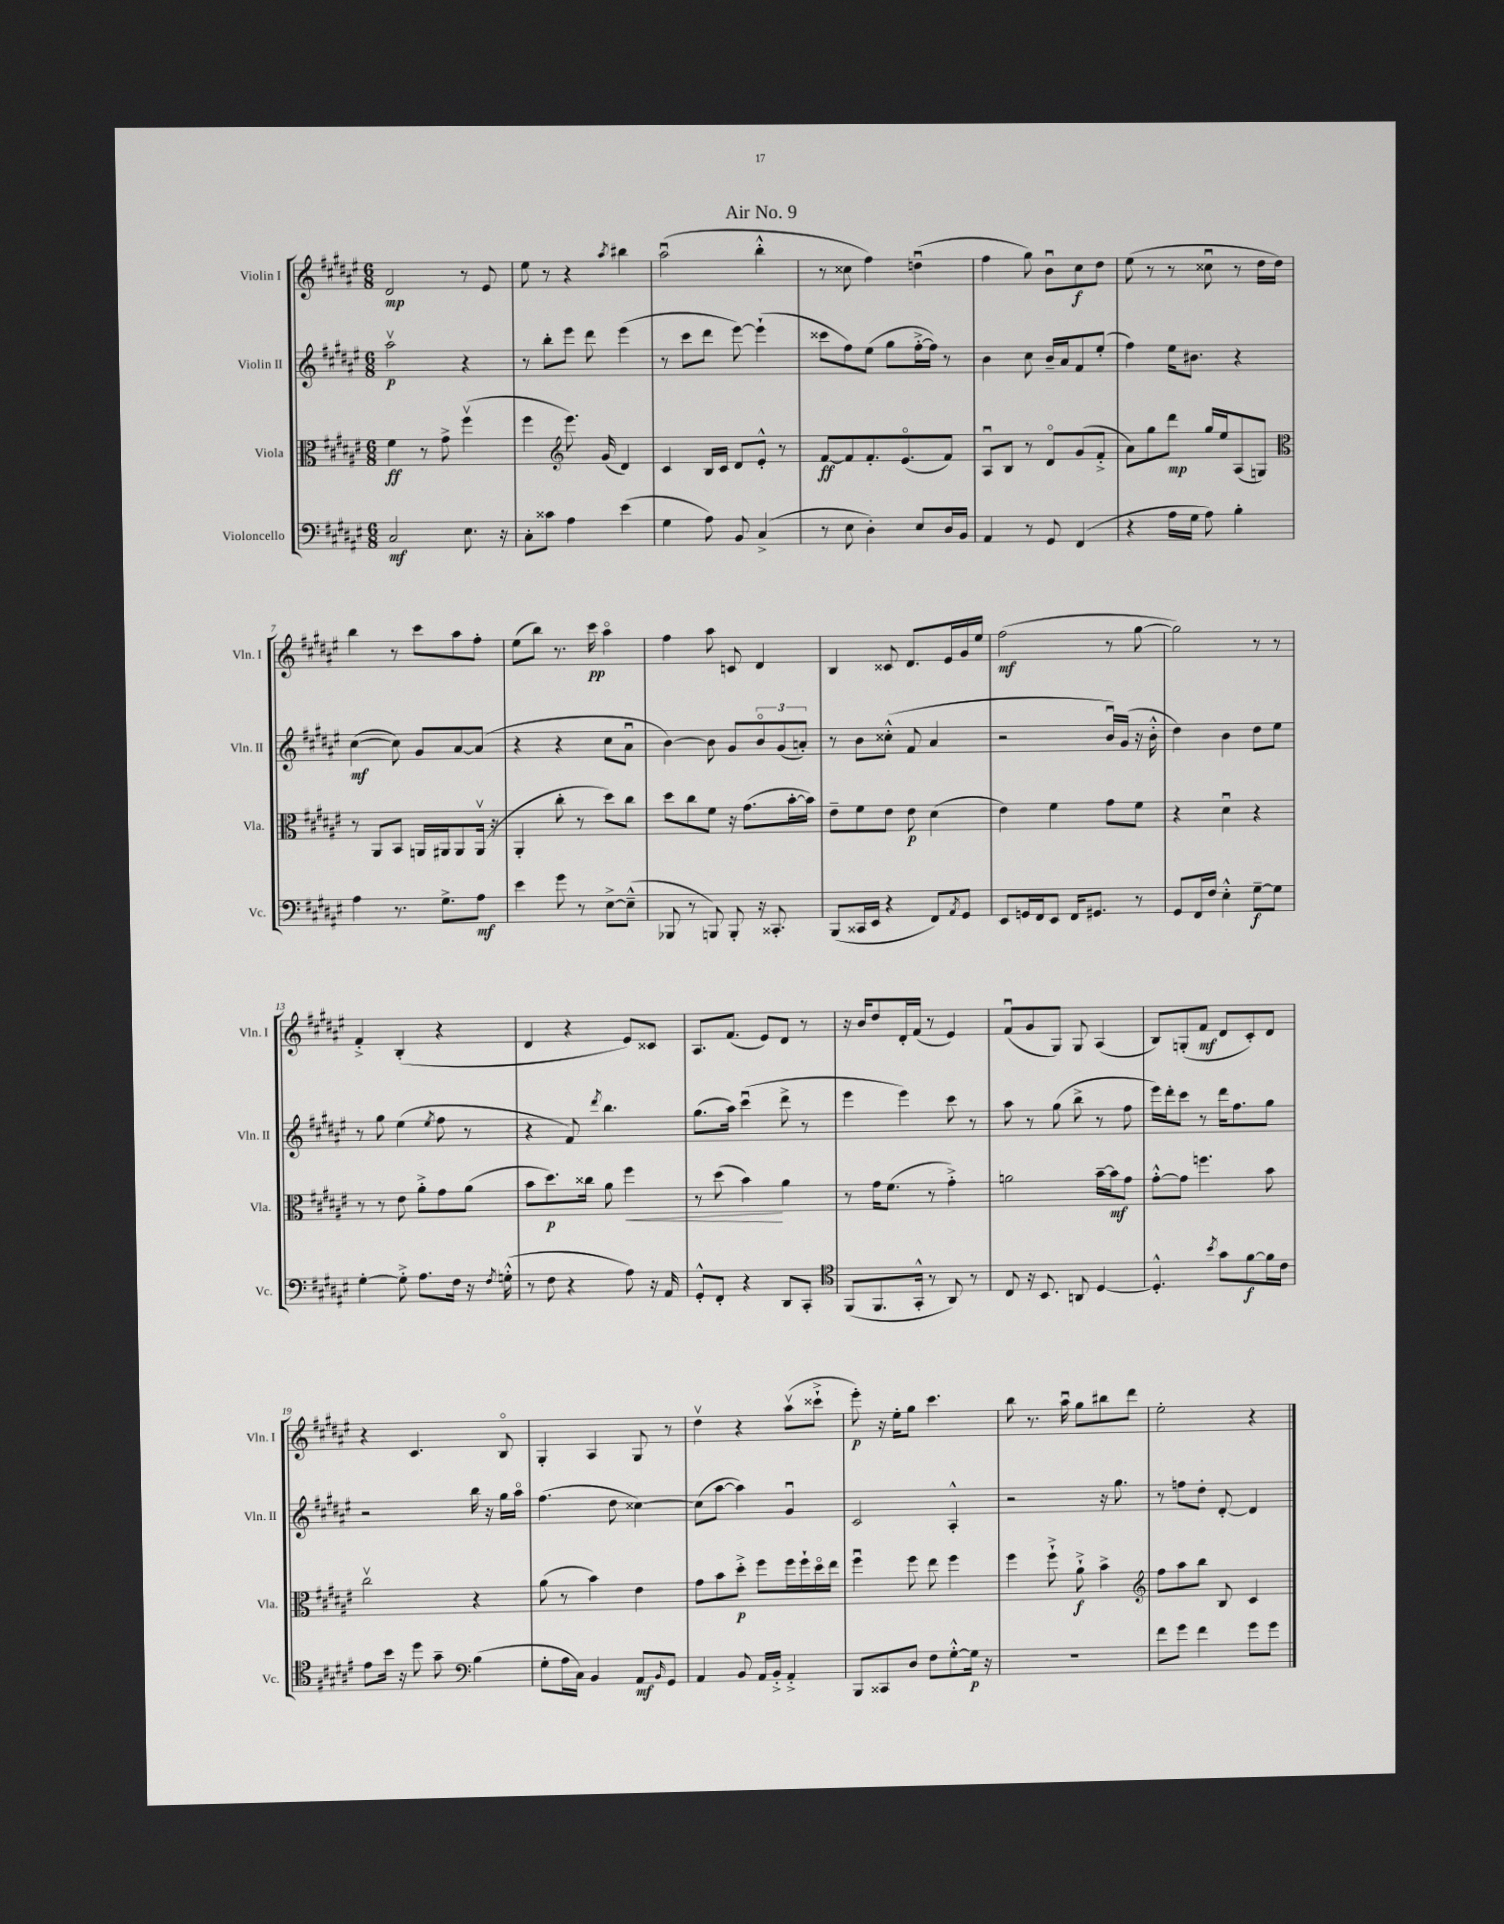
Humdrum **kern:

**kern	**kern	**kern	**kern
*staff4	*staff3	*staff2	*staff1
*clefF4	*clefC3	*clefG2	*clefG2
*k[f#c#g#d#a#e#]	*k[f#c#g#d#a#e#]	*k[f#c#g#d#a#e#]	*k[f#c#g#d#a#e#]
*M6/8	*M6/8	*M6/8	*M6/8
2C#	4f#	2aa#v	2d#
.	8r	.	.
.	8g#^	.	.
8.E#	(4ff#v	4r	8r
.	.	.	8e#
16r	.	.	.
=	=	=	=
8C#'	4ff#	8r	8ee#
8c##	.	8bb'	8r
*	*clefG2	*	*
4A#	8.eee#)	8eee#	4r
.	.	8ddd#	.
.	(16g#	.	.
.	.	.	8qaa#
(4e#	4d#)	(4eee#	4bb#
=	=	=	=
4G#	4c#	8r	(2aa#u
.	.	8ccc#	.
8A#)	16B	8ddd#	.
.	16c#	.	.
8BB	8d#	[8eee#)	.
(4C#^	8e#'^^	(4eee#`]	4bb'^^
.	8r	.	.
=	=	=	=
8r	[8f#	8ccc##	8r
8E#	8f#]	8ff#)	8cc##
4D#')	8.f#'	(8ee#	4ff#)
.	.	8gg#	.
.	(8.e#o	.	.
8E#	.	[16ff#'^	(4ddu
.	.	16ff#])	.
16D#	8f#)	8r	.
16BB	.	.	.
=	=	=	=
4AA#	8A#u	4b	4ff#
.	8B	.	.
8r	8r	8cc#	8gg#)
8GG#	8d#o	16b~	8bu
.	.	16a#	.
(4FF#	(8g#	8f#	8cc#
.	8f#'^	(8ee#'	8dd#
=	=	=	=
4r	8a#)	4ff#)	(8ee#
.	8gg#	.	8r
16A#	8ddd#	16ee#	8r
16G#	.	8.b#	.
8A#)	16gg#	.	8cc##u
.	16ee#	.	.
4B'	(8A#	4r	8r
.	8G)	.	16dd#
.	.	.	16dd#)
=	=	=	=
*	*clefC3	*	*
4A#	8r	([4cc#	4bb
.	8AA#	.	.
8.r	8BB	8cc#])	8r
.	16AA	8g#	8ccc#
8.G#^	16AA#	.	.
.	8AA#	[8a#	8aa#
8A#	(16AA#v	(8a#]	8ff#'
.	16r	.	.
=	=	=	=
4e#	4AA#'	4r	(8ee#
.	.	.	8bb)
8g#	8cc#'	4r	8.r
8r	8r	.	.
.	.	.	16ccc#
[8E#^	8dd#)	8cc#	4aa#o
(8E#~^^]	8cc#	8a#u	.
=	=	=	=
8BBB-	8dd#	[4b)	4ff#
8r	8cc#	.	.
8BBB)	8f#	8b]	8aa#
8BBB'	16r	8g#	8c
.	(8.g#	.	.
16r	.	12bo	4d#
8.CC##'	.	.	.
.	.	(12g#	.
.	[16b'	.	.
.	.	12a')	.
.	16b])	.	.
=	=	=	=
(8BBB	8e#~	8r	4B
16CC##	8f#	8b	.
16EE#	.	.	.
4r	8e#	(8cc##'^^	8c##
.	8e#	8f#	8.d#
8FF#)	(4d#	4a#	.
.	.	.	16e#
8qAA#	.	.	.
8GG#	.	.	16g#
.	.	.	16ee#
=	=	=	=
8EE#	4e#)	2r	(2ff#
16GG	.	.	.
16FF#	.	.	.
8EE#	4f#	.	.
16FF#	.	.	.
8.GG#	.	.	.
.	8g#	16bu)	8r
.	.	(16g#	.
8r	8f#	16r	[8gg#
.	.	16b'^^	.
=	=	=	=
8GG#	4r	4dd#)	2gg#])
16FF#	.	.	.
16F#	.	.	.
4E#'^^	4d#u	4b	.
[8G#~	4r	8dd#	8r
8G#]	.	8ee#	8r
=	=	=	=
[4G#'	8r	8r	4f#'^
.	8r	8gg#	.
8G#'^]	8e#	(4ee#	(4B'
8.A#	8a#'^	.	.
.	.	8qee#	.
.	8g#	8ff#	4r
16F#	.	.	.
16r	(8a#	8r	.
8qF#	.	.	.
(16G'^^	.	.	.
=	=	=	=
8r	8b	4r	4d#
8F#	8.dd#)	.	.
4r	.	8f#)	4r
.	16cc##	.	.
.	.	8qddd#	.
.	8a#	4.bb	.
8A#)	4ff#	.	8e#)
16r	.	.	8c##
16AA#	.	.	.
=	=	=	=
8GG#'^^	8r	(8.gg#	8.A#
8FF#'	(8dd#	.	.
.	.	16aa#)	(8.f#
4r	4b)	(4ccc#u	.
.	.	.	8e#)
8DD#	4a#	8ddd#^	8d#
8CC#'	.	8r	8r
=	=	=	=
*clefC4	*	*	*
(8FF#	8r	4eee#	16r
.	.	.	16b
8.FF#	16g#	.	8dd#
.	(8.f#	.	.
.	.	4eee#)	16d#'
16GG#'^^	.	.	(16f#
8r	8r	.	8r
8AA#)	4g#'^)	8ccc#	4e#)
8r	.	8r	.
=	=	=	=
8C#	2a	8aa#	(8f#u
16r	.	8r	8g#
8.BB	.	.	.
.	.	(8gg#	8G#)
8AA	.	8bb^	8G#
[4D#	[16b~	8r	(4A#
.	16b]	.	.
.	8g#	8ff#	.
=	=	=	=
4.D#'^^]	[8g#'^^	16eee#)	8B)
.	.	16ddd#'	.
.	8g#]	8ccc#	(8G'
.	4.ff	8r	8f#
8qb	.	.	.
8g#	.	16ddd#	8d#
.	.	8.ff#	.
[8f#	.	.	8c#')
16f#]	8b	8gg#	8d#
16c#	.	.	.
=	=	=	=
8e#	2cc#v	2r	4r
16b	.	.	.
16r	.	.	.
8dd#	.	.	4.c#
8g#~	.	.	.
*clefF4	*	*	*
(4B	4r	16bb	.
.	.	16r	.
.	.	16gg#	8Bo
.	.	16aa#o	.
=	=	=	=
8G#'	(8a#	(4.ff#	4G#'
16A#	8r	.	.
16C#)	.	.	.
4BB	4b)	.	4A#
.	.	8dd#	.
8AA#	4e#	[4cc##)	8G#
16qqBB	.	.	.
8GG#	.	.	8r
=	=	=	=
4AA#	8g#	(8cc##]	4dd#v
.	8b	[8aa#	.
8BB	8dd#'^	4aa#])	4r
16AA#	8ff#	.	.
16BB'^	.	.	.
4AA#'^	16ff#	4g#u	(8aa#v
.	16ff#`	.	.
.	16dd#o	.	8ccc##`^
.	16ee#	.	.
=	=	=	=
8BBB	4ff#u	2c#	8eee#')
8CC##	.	.	16r
.	.	.	16ee#'
8D#	8ff#	.	8gg#
8F#	8ee#	.	4.ccc#
[8G#'^^	4ff#	4A#'^^	.
16G#]	.	.	.
16r	.	.	.
=	=	=	=
2.r	4ff#	2r	8bb
.	.	.	8.r
.	8ff#`^	.	.
.	.	.	16aa#u
.	8a#`^	.	8gg#
.	4b^	16r	8bb#
.	.	8.gg#	.
.	.	.	8ddd#
=	=	=	=
*	*clefG2	*	*
8f#	8ff#	8r	2ee#'
8g#	8aa#	8ff	.
4f#	8bb	8dd#'	.
.	8B	[8d#'	.
8g#	4c#	4d#]	4r
8g#	.	.	.
==	==	==	==
*-	*-	*-	*-
